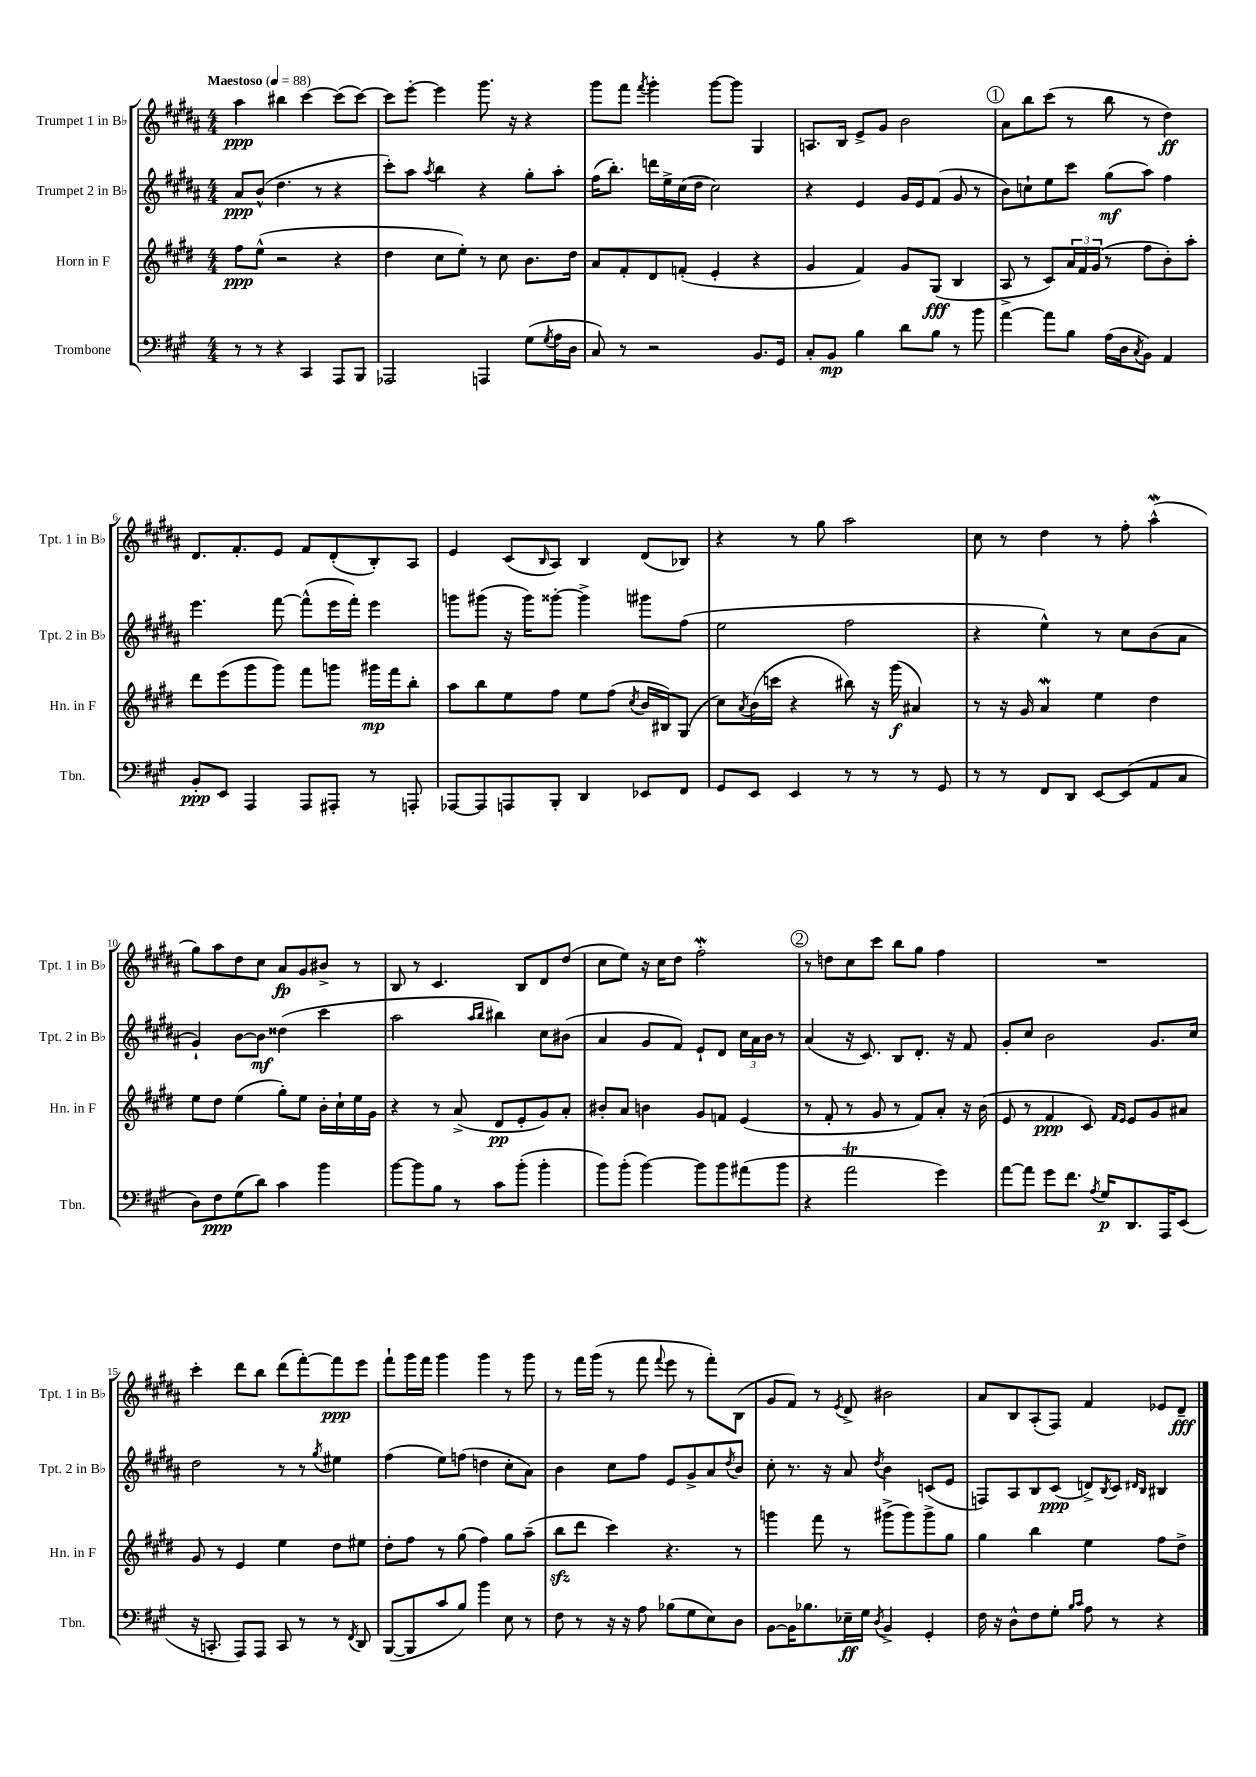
<<
\new StaffGroup <<
\new Staff = "s0" \with { instrumentName = "Trumpet 1 in Bb" shortInstrumentName = "Tpt. 1 in Bb" } {
    \clef treble \key b \major \numericTimeSignature \time 4/4 \tempo "Maestoso" 4 = 88
    ais''4\ppp bis''4 cis'''4~ cis'''8( cis'''8~) |
    cis'''8 e'''8~-. e'''4 gis'''8. r16 r4 |
    gis'''8 fis'''8 \acciaccatura { fis'''8 } gis'''4-. gis'''8~ gis'''8 gis4 |
    a8. b16 e'8-> gis'8 b'2 |
    \mark \markup { \circle "1" } ais'8 b''8 cis'''8( r8 b''8 r8 dis''4\ff) |
    dis'8. fis'8.-. e'8 fis'8 dis'8-.( b8-.) ais8 |
    e'4 cis'8( \grace { b16 } ais8) b4 dis'8( bes8) |
    r4 r8 gis''8 ais''2 |
    cis''8 r8 dis''4 r8 fis''8-. ais''4-^\mordent( |
    gis''8) ais''8 dis''8 cis''8 ais'8\fp gis'8 bis'8-> r8 |
    b8 r8 cis'4. b8 dis'8 dis''8( |
    cis''8 e''8) r16 cis''16 dis''8 fis''2-.\mordent |
    \mark \markup { \circle "2" } r8 d''8 cis''8 cis'''8 b''8 gis''8 fis''4 |
    R1 |
    cis'''4-. dis'''8 b''8 dis'''8( fis'''8~-.) fis'''8\ppp e'''8 |
    fis'''8-! gis'''16 fis'''16 gis'''4 gis'''4 r8 gis'''8 |
    r8 fis'''16 gis'''16( r8 fis'''8 \appoggiatura { fis'''8 } e'''8 r8 fis'''8-.) b8( |
    gis'8 fis'8) r8 \acciaccatura { e'8 } dis'8-> bis'2 |
    ais'8 b8 ais8-.( fis8) fis'4 ees'8 dis'8--\fff \bar "|." |
}
\new Staff = "s1" \with { instrumentName = "Trumpet 2 in Bb" shortInstrumentName = "Tpt. 2 in Bb" } {
    \clef treble \key b \major \numericTimeSignature \time 4/4
    ais'8\ppp b'8-^( dis''4. r8 r4 |
    cis'''8-.) ais''8 \acciaccatura { ais''8 } b''4 r4 gis''8-. ais''8-. |
    fis''16( b''8.-.) d'''16 e''16-> cis''16( dis''16 cis''2) |
    r4 e'4 gis'16 e'16 fis'8( gis'8 r8 |
    \mark \markup { \circle "1" } b'8) c''8-! e''8 cis'''8 gis''8\mf( ais''8) fis''4 |
    e'''4. fis'''8~ fis'''8-^( e'''16 fis'''16-.) e'''4 |
    g'''8 gis'''8( r16 gis'''16) gisis'''8~-. gisis'''4-> gis'''8 fis''8( |
    e''2 fis''2 |
    r4 e''4-^) r8 cis''8 b'8( ais'8 |
    gis'4-!) b'8~ b'8\mf disis''4( cis'''4 |
    ais''2 \grace { ais''16 b''16 } bis''4) cis''8 bis'8( |
    ais'4 gis'8 fis'8) e'8-! dis'8 \tuplet 3/2 { cis''16 ais'16 b'16 } r8 |
    \mark \markup { \circle "2" } ais'4( r16 cis'8.) b8 dis'8.-. r16 fis'8 |
    gis'8-. cis''8 b'2 gis'8. cis''16 |
    dis''2 r8 r8 \acciaccatura { gis''8 } eis''4 |
    fis''4( e''8) f''8( d''4 cis''8-. ais'8) |
    b'4 cis''8 fis''8 e'8 gis'8-> ais'8 \acciaccatura { dis''8 } b'8 |
    cis''8-. r8. r16 ais'8 \acciaccatura { dis''8 } b'4 c'8( e'8 |
    f8) ais8 b8 cis'8\ppp( d'8->) \acciaccatura { b8 } cis'8 \grace { dis'16 b16 } bis4 \bar "|." |
}
\new Staff = "s2" \with { instrumentName = "Horn in F" shortInstrumentName = "Hn. in F" } {
    \clef treble \key e \major \numericTimeSignature \time 4/4
    fis''8\ppp e''8-^( r2 r4 |
    dis''4 cis''8 e''8-.) r8 cis''8 b'8. dis''16 |
    a'8 fis'8-. dis'8 f'8-.( e'4-. r4 |
    gis'4 fis'4) gis'8 gis8\fff( b4 |
    \mark \markup { \circle "1" } a8-> r8 cis'8) \tuplet 3/2 { a'16 fis'16 gis'16( } r8 fis''8 b'8-.) a''8-. |
    dis'''8 e'''8( gis'''8 gis'''8) fis'''8 g'''8 gis'''16\mp fis'''16 b''8-. |
    a''8 b''8 e''8 fis''8 e''8 fis''8( \acciaccatura { cis''8 } b'16 bis16) gis8( |
    cis''8) \acciaccatura { a'8 } b'16( c'''16 r4 bis''8) r16 gis'''16\f( ais'4) |
    r8 r16 gis'16 a'4\mordent e''4 dis''4 |
    e''8 dis''8 e''4( gis''8-.) e''8 b'16-. cis''16-! e''16 gis'16 |
    r4 r8 a'8->( dis'8\pp e'8-. gis'8) a'8-. |
    bis'8-. a'8 b'4 gis'8 f'8 e'4( |
    \mark \markup { \circle "2" } r8 fis'8-. r8 gis'8 r8 fis'8) a'8-. r16 b'16( |
    e'8 r8 fis'4\ppp cis'8) \grace { fis'16 e'16 } e'8 gis'8 ais'8 |
    gis'8 r8 e'4 e''4 dis''8 eis''8 |
    dis''8-. fis''8 r8 gis''8( fis''4) gis''8 a''8--( |
    b''8\sfz dis'''8 cis'''4) r4. r8 |
    g'''4 fis'''8 r8 gis'''8->( gis'''8) gis'''8-> gis''8 |
    gis''4 b''4 e''4 fis''8 dis''8-> \bar "|." |
}
\new Staff = "s3" \with { instrumentName = "Trombone" shortInstrumentName = "Tbn." } {
    \clef bass \key a \major \numericTimeSignature \time 4/4
    r8 r8 r4 cis,4 a,,8 b,,8 |
    aes,,2 a,,4 gis8( \acciaccatura { gis8 } a16 d16 |
    cis8) r8 r2 b,8. gis,16 |
    cis8-. b,8\mp b4 d'8 b8 r8 b'8 |
    \mark \markup { \circle "1" } a'4~ a'8 b8 a16( d16 \acciaccatura { cis8 } b,8) a,4 |
    b,8-.\ppp e,8 a,,4 a,,8 ais,,8-. r8 a,,8-. |
    aes,,8~ aes,,8 a,,8 b,,8-. d,4 ees,8 fis,8 |
    gis,8 e,8 e,4 r8 r8 r8 gis,8 |
    r8 r8 fis,8 d,8 e,8~ e,8( a,8 cis8 |
    d8) fis8\ppp gis8( d'8) cis'4 b'4 |
    b'8~ b'8 b8 r8 cis'8 b'8-.( b'4-. |
    b'8) b'8-.( b'4~) b'8 b'8 ais'8( b'8 |
    \mark \markup { \circle "2" } r4 a'2\trill gis'4) |
    a'8~ a'8 gis'8 fis'8. \acciaccatura { a8 } gis16\p d,8. a,,16 e,8( |
    r16 c,8.-. a,,8) a,,8 c,8 r8 r8 \acciaccatura { fis,8 } d,8 |
    b,,8~( b,,8 cis'8 b8) b'4 e8 r8 |
    fis8 r8 r16 r16 a8 bes8( gis8 e8) d8 |
    b,8~ b,16 bes8. ees16--\ff gis16 \acciaccatura { d8 } b,4-> gis,4-. |
    fis16 r16 d8-^ fis8 gis8-. \grace { b16 cis'16 } a8 r8 r4 \bar "|." |
}
>>
>>
